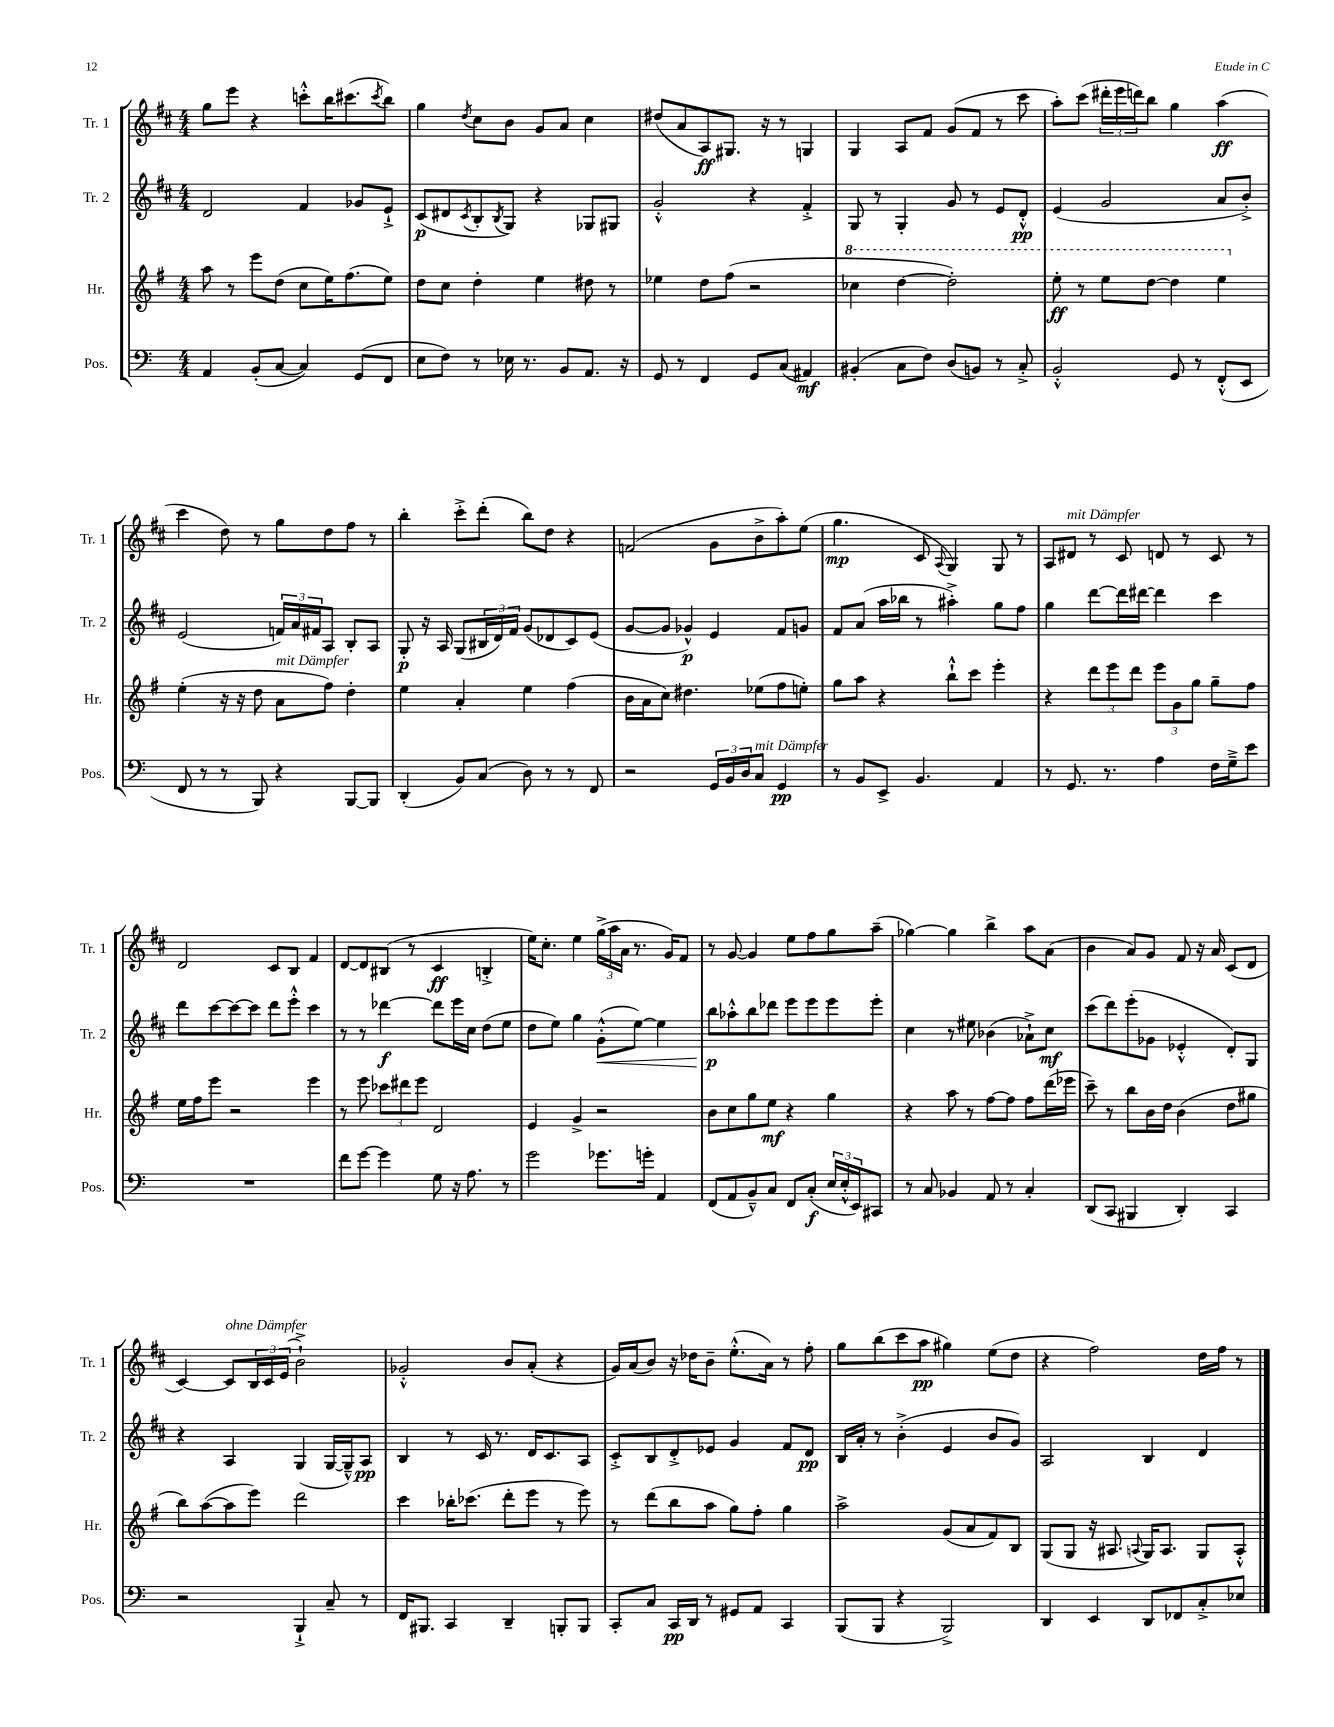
<<
\new StaffGroup <<
\new Staff = "s0" \with { instrumentName = "Tr. 1" shortInstrumentName = "Tr. 1" } {
    \clef treble \key d \major \numericTimeSignature \time 4/4
    g''8 e'''8 r4 c'''8-.-^ b''16 cis'''8.( \acciaccatura { cis'''8 } b''8) |
    g''4 \acciaccatura { d''8 } cis''8 b'8 g'8 a'8 cis''4 |
    dis''8( a'8 a8\ff) gis8. r16 r8 g4 |
    g4 a8 fis'8 g'8( fis'8 r8 cis'''8 |
    a''8-.) cis'''8( \tuplet 3/2 { dis'''16-. e'''16 d'''16) } b''8 g''4 a''4\ff( |
    cis'''4 d''8) r8 g''8 d''8 fis''8 r8 |
    b''4-. cis'''8-.-> d'''8-.( b''8) d''8 r4 |
    f'2( g'8 b'8-> a''8-.) e''8( |
    g''4.\mp cis'8 \appoggiatura { a8 } g4) g8 r8 |
    a8 dis'8^\markup { \italic "mit Dämpfer" } r8 cis'8 d'8 r8 cis'8 r8 |
    d'2 cis'8 b8 fis'4 |
    d'8~ d'8 bis8( r8 cis'4\ff b4-.-> |
    e''16) cis''8.-. e''4 \tuplet 3/2 { g''16->( a''16 a'16 } r8. g'16) fis'8 |
    r8 g'8~ g'4 e''8 fis''8 g''8 a''8--( |
    ges''4~) ges''4 b''4-> a''8 a'8( |
    b'4 a'8) g'8 fis'8 r16 a'16 cis'8( d'8 |
    cis'4~) cis'8^\markup { \italic "ohne Dämpfer" } \tuplet 3/2 { b16 cis'16 e'16( } b'2-!->) |
    ges'2-.-^ b'8 a'8-.( r4 |
    g'16) a'16( b'8) r16 des''16 b'8-- e''8.-.-^( a'16) r8 fis''8-. |
    g''8 b''8( cis'''8 a''8\pp gis''4) e''8( d''8 |
    r4 fis''2) d''16 fis''16 r8 \bar "|." |
}
\new Staff = "s1" \with { instrumentName = "Tr. 2" shortInstrumentName = "Tr. 2" } {
    \clef treble \key d \major \numericTimeSignature \time 4/4
    d'2 fis'4 ges'8 e'8-!-> |
    cis'8\p( dis'8 \acciaccatura { cis'8 } b8-. \acciaccatura { b8 } g8) r4 ges8 gis8 |
    g'2-.-^ r4 fis'4-.-> |
    g8 r8 g4-. g'8 r8 e'8 d'8-.-^\pp |
    e'4( g'2 a'8 b'8-.->) |
    e'2( \tuplet 3/2 { f'16) a'16 fis'16 } a8 b8-. a8 |
    g8-.\p r16 a16 g8( \tuplet 3/2 { bis16 d'16) fis'16 } g'8( des'8 cis'8) e'8( |
    g'8~ g'8 ges'4-^\p) e'4 fis'8 g'8 |
    fis'8 a'8( a''16 bes''16 r8 ais''4-.->) g''8 fis''8 |
    g''4 d'''8~ d'''16 dis'''16~ dis'''4 cis'''4 |
    d'''8 cis'''8~ cis'''8~ cis'''8 d'''8 e'''8-.-^ cis'''4 |
    r8 r8 des'''4~\f des'''8 e'''16 cis''16 d''8( e''8 |
    d''8 e''8) g''4 g'8-.-^\<( e''8~) e''4 |
    b''8\p\! aes''8-.-^ b''8 des'''8 e'''8 e'''8 e'''8 e'''8-. |
    cis''4 r8 eis''8 bes'4( aes'8-!->) cis''8\mf |
    cis'''8( d'''8) e'''8-.( ges'8 ees'4-.-^ d'8-.) g8 |
    r4 a4 g4( g16~ g16---^) a8\pp |
    b4 r8 cis'16 r8. d'16 cis'8. a8 |
    cis'8-.-> b8 d'8-.-> ees'8 g'4 fis'8 d'8\pp |
    b16 a'16-. r8 b'4-.->( e'4 b'8 g'8) |
    a2 b4 d'4 \bar "|." |
}
\new Staff = "s2" \with { instrumentName = "Hr." shortInstrumentName = "Hr." } {
    \clef treble \key g \major \numericTimeSignature \time 4/4
    a''8 r8 e'''8 d''8( c''8 e''16) fis''8.( e''8) |
    d''8 c''8 d''4-. e''4 dis''8 r8 |
    ees''4 d''8 fis''8( r2 |
    \ottava #1 ces'''4 d'''4~ d'''2-.) |
    e'''8-.\ff r8 e'''8 d'''8~ d'''4 e'''4 \ottava #0 |
    e''4-.( r16 r16 d''8 a'8^\markup { \italic "mit Dämpfer" } fis''8) d''4-. |
    e''4 a'4-. e''4 fis''4( |
    b'16 a'16 c''8) dis''4. ees''8( fis''8 e''8-.) |
    g''8 a''8 r4 b''8-!-^ c'''8 e'''4-. |
    r4 \tuplet 3/2 { d'''8 e'''8 d'''8 } \tuplet 3/2 { e'''8 g'8 g''8 } g''8-- fis''8 |
    e''16 fis''16 e'''8 r2 e'''4 |
    r8 e'''8 \tuplet 3/2 { ces'''8 dis'''8 e'''8 } d'2 |
    e'4 g'4-> r2 |
    b'8 c''8 g''8 e''8\mf r4 g''4 |
    r4 a''8 r8 fis''8~ fis''8 fis''8 d'''16( ees'''16 |
    c'''8--) r8 b''8 b'16 d''16 b'4( d''8 gis''8 |
    b''8) a''8~( a''8 e'''8) d'''2 |
    c'''4 bes''16-. ces'''8.( d'''8-. e'''8 r8 e'''8) |
    r8 d'''8( b''8 a''8 g''8) fis''8-. g''4 |
    a''2-> g'8( a'8 fis'8) b8 |
    g8( g8 r16 ais8. \appoggiatura { a8 } g16) a8. g8 a8-.-^ \bar "|." |
}
\new Staff = "s3" \with { instrumentName = "Pos." shortInstrumentName = "Pos." } {
    \clef bass \key c \major \numericTimeSignature \time 4/4
    a,4 b,8-.( c8~ c4) g,8( f,8 |
    e8 f8) r8 ees16 r8. b,8 a,8. r16 |
    g,8 r8 f,4 g,8 c8( ais,4\mf) |
    bis,4-.( c8 f8) d8( b,8) r8 c8-.-> |
    b,2-.-^ g,8 r8 f,8-.-^( e,8 |
    f,8 r8 r8 b,,8) r4 b,,8~ b,,8 |
    d,4-.( b,8) c8( d8) r8 r8 f,8 |
    r2 \tuplet 3/2 { g,16 b,16 d16 } c8^\markup { \italic "mit Dämpfer" } g,4\pp |
    r8 b,8 e,8-> b,4. a,4 |
    r8 g,8. r8. a4 f16 g16---> e'8 |
    R1 |
    f'8 g'8~ g'4 g8 r16 a8. r8 |
    g'2 ges'8. g'16-. a,4 |
    f,8( a,8 b,8---^) c8 f,8 c8-.\f( \tuplet 3/2 { e16 e16-.-^ e,16) } cis,8 |
    r8 c8 bes,4 a,8 r8 c4-. |
    d,8( c,8 bis,,4 d,4-.) c,4 |
    r2 b,,4-!-> c8-- r8 |
    f,16 bis,,8. c,4 d,4-- b,,8-. b,,8 |
    c,8-. c8 c,16\pp d,16 r8 gis,8 a,8 c,4 |
    b,,8( b,,8 r4 b,,2->) |
    d,4 e,4 d,8 fes,8 c8-.-> ees8 \bar "|." |
}
>>
>>
\layout { \context { \Score \remove "Bar_number_engraver" } }
